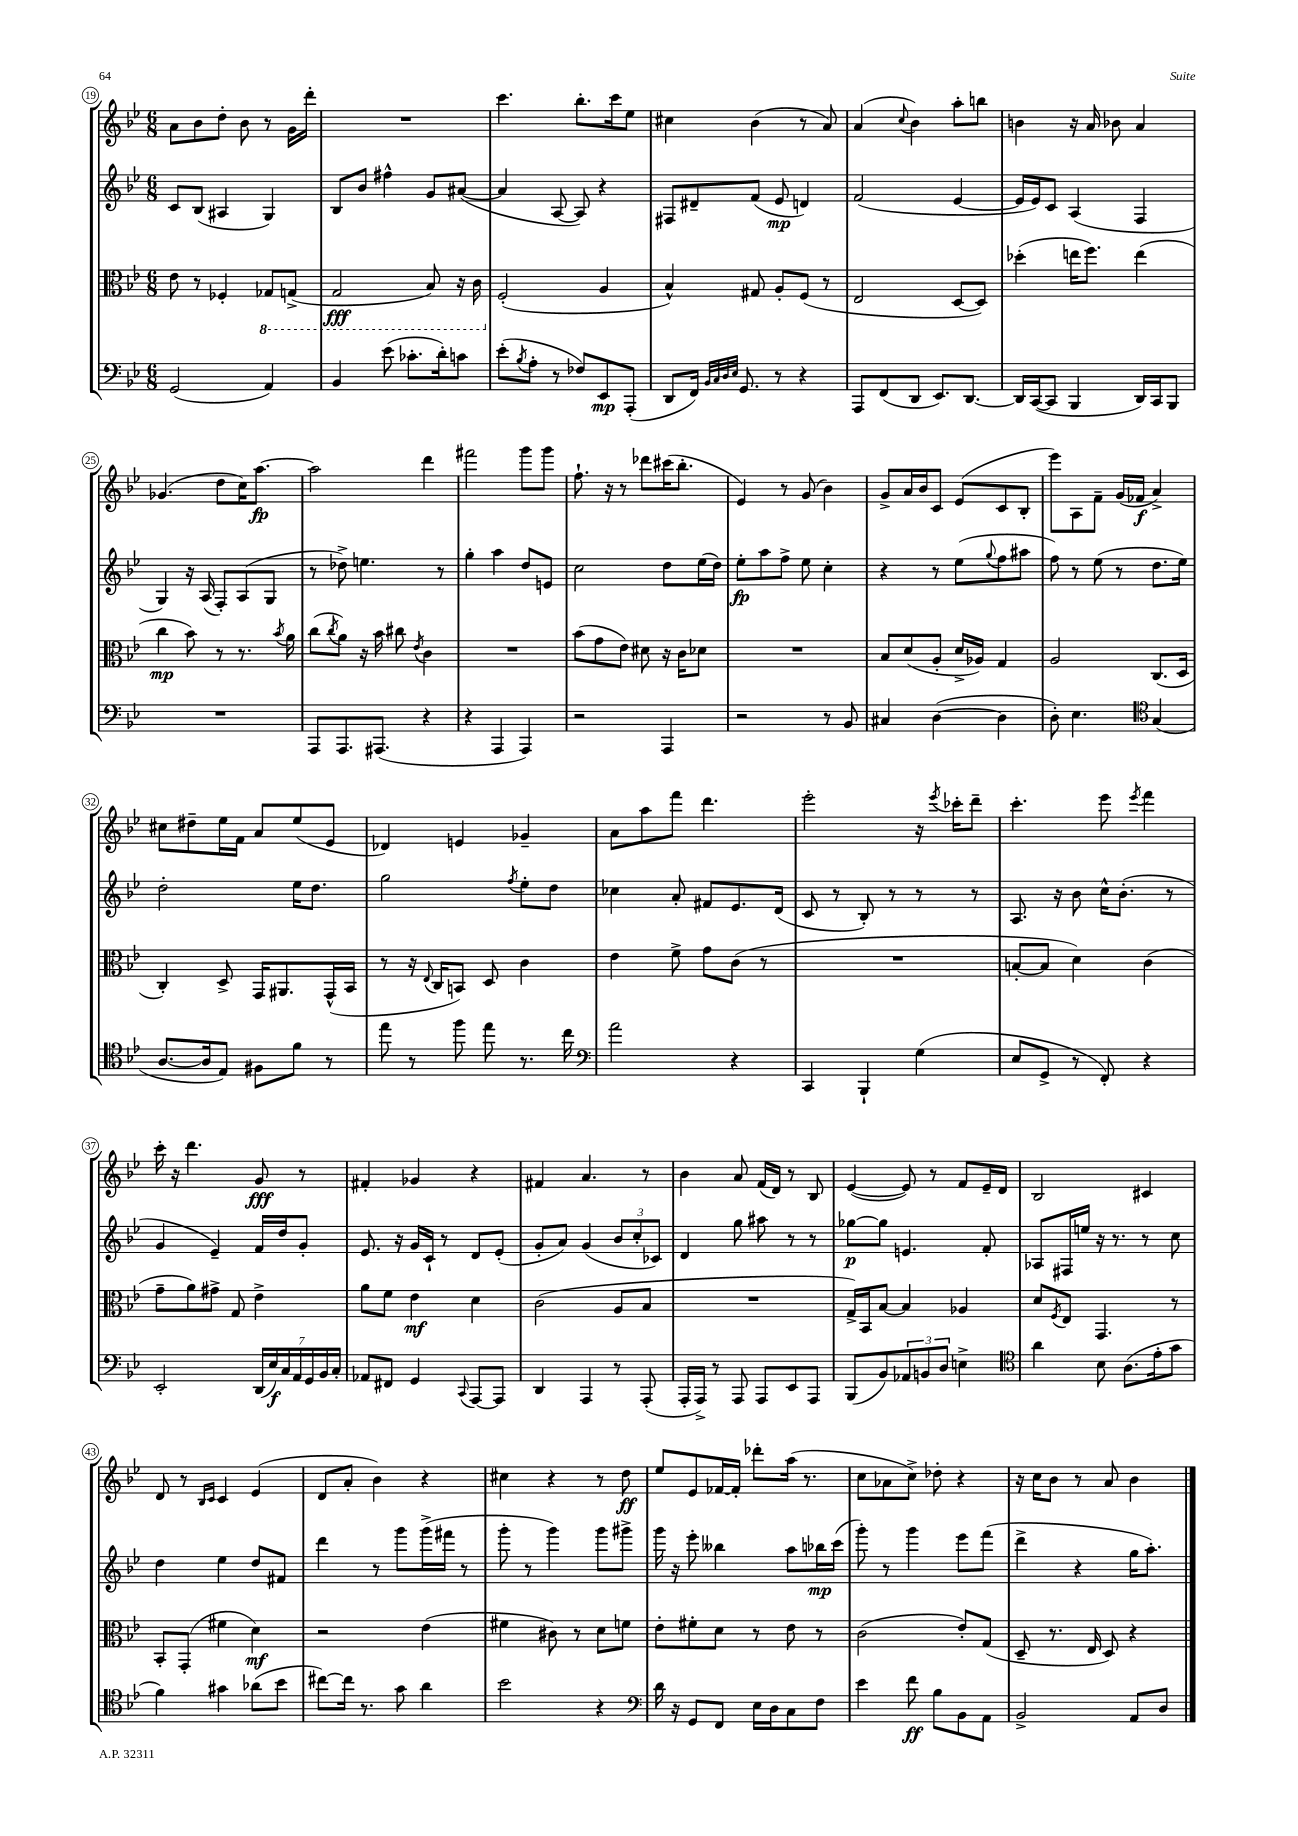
<<
\new StaffGroup <<
\new Staff = "s0" {
    \clef treble \key bes \major \numericTimeSignature \time 6/8
    a'8 bes'8 d''8-. bes'8 r8 g'16 d'''16-. |
    R2. |
    c'''4. bes''8.-. c'''16 ees''8 |
    cis''4 bes'4( r8 a'8) |
    a'4( \appoggiatura { c''8 } bes'4) a''8-. b''8 |
    b'4 r16 a'16 bes'8 a'4 |
    ges'4.( d''8 c''16) a''8.~\fp |
    a''2 d'''4 |
    fis'''2 g'''8 g'''8 |
    f''8.-! r16 r8 des'''8 cis'''16( bes''8.-. |
    ees'4) r8 g'8( bes'4) |
    g'8-> a'16 bes'16 c'8 ees'8( c'8 bes8-. |
    ees'''8) a8 f'8-- g'16( fes'16\f a'4->) |
    cis''8 dis''8-- ees''16 f'16 a'8 ees''8( ees'8 |
    des'4) e'4 ges'4-- |
    a'8 a''8 f'''8 d'''4. |
    ees'''2-. r16 \acciaccatura { ees'''8 } ces'''16-. d'''8-- |
    c'''4.-. ees'''8 \acciaccatura { ees'''8 } f'''4 |
    c'''16-. r16 d'''4. g'8\fff r8 |
    fis'4-. ges'4 r4 |
    fis'4 a'4. r8 |
    bes'4 a'8 f'16( d'16) r8 bes8 |
    ees'4~( ees'8) r8 f'8 ees'16-- d'16 |
    bes2 cis'4 |
    d'8 r8 \grace { bes16 c'16 } c'4 ees'4( |
    d'8 a'8-. bes'4) r4 |
    cis''4 r4 r8 d''8\ff |
    ees''8 ees'8 fes'16~ fes'16-. des'''8-. a''16( r8. |
    c''8 aes'8 c''8->) des''8-. r4 |
    r16 c''16 bes'8 r8 a'8 bes'4 \bar "|." |
}
\new Staff = "s1" {
    \clef treble \key bes \major \numericTimeSignature \time 6/8
    c'8 bes8( ais4 g4) |
    bes8 bes'8 fis''4-^ g'8 ais'8~( |
    ais'4 a8~ a8) r4 |
    fis8 dis'8-- f'8( ees'8\mp d'4) |
    f'2( ees'4~ |
    ees'16 ees'16) c'8 a4( f4 |
    g4) r16 a16( f8-.) a8( g8 |
    r8 des''8->) e''4. r8 |
    g''4-. a''4 d''8 e'8 |
    c''2 d''8 ees''16( d''16) |
    ees''8-.\fp a''8 f''8-> ees''8 c''4-. |
    r4 r8 ees''8( \appoggiatura { g''8 } f''8 ais''8 |
    f''8) r8 ees''8( r8 d''8. ees''16) |
    d''2-. ees''16 d''8. |
    g''2 \acciaccatura { f''8 } ees''8-. d''8 |
    ces''4 a'8-. fis'8 ees'8. d'16( |
    c'8 r8 bes8-.) r8 r8 r8 |
    a8. r16 bes'8 c''16-^ bes'8.-.( r8 |
    g'4 ees'4--) f'16 d''16 g'8-. |
    ees'8. r16 g'16 c'16-! r8 d'8 ees'8-.( |
    g'8-. a'8) g'4( \tuplet 3/2 { bes'8 c''8-. ces'8) } |
    d'4 g''8 ais''8 r8 r8 |
    ges''8~\p ges''8 e'4. f'8-. |
    aes8 fis16 e''16 r16 r8. r8 c''8 |
    d''4 ees''4 d''8 fis'8 |
    d'''4 r8 g'''8 g'''16->( fis'''16 r8 |
    g'''8-. r8 g'''4) g'''8 gis'''8-> |
    g'''16 r16 ees'''8-. beses''4 a''8 bes''16\mp c'''16( |
    g'''8-.) r8 g'''4 ees'''8 f'''8( |
    d'''4-> r4 g''16 a''8.-.) \bar "|." |
}
\new Staff = "s2" {
    \clef alto \key bes \major \numericTimeSignature \time 6/8
    ees'8 r8 fes4-. \ottava #-1 ges,8 g,8->( |
    g,2\fff bes,8) r16 c16 \ottava #0 |
    f2-.( a4 |
    bes4-^) gis8 a8-. f8( r8 |
    ees2 d8~ d8) |
    des''4-.( e''16 f''8.) e''4( |
    c''4\mp bes'8) r8 r8. \acciaccatura { bes'8 } a'16 |
    c''8( \acciaccatura { c''8 } a'8) r16 bes'16 cis''8 \acciaccatura { ees'8 } c'4 |
    R2. |
    bes'8( g'8 ees'8) dis'8 r16 c'16 des'8 |
    R2. |
    bes8 d'8( a8-. d'16-> aes16) g4 |
    a2 c8.( d16 |
    c4-.) d8-> g,16 ais,8. g,16-^( bes,16 |
    r8 r16 \appoggiatura { ees8 } c16 b,8) d8 c'4 |
    ees'4 f'8-> g'8 c'8( r8 |
    R2. |
    b8~-. b8 d'4) c'4( |
    g'8-- a'8) gis'8-> g8 ees'4-> |
    a'8 f'8 ees'4\mf d'4 |
    c'2( a8 bes8 |
    R2. |
    g16->) bes,16 bes8~ bes4 aes4 |
    d'8 \acciaccatura { f8 } ees8 g,4. r8 |
    bes,8-. g,8-.( fis'4 d'4\mf) |
    r2 ees'4( |
    fis'4 cis'8) r8 d'8 f'8 |
    ees'8-. fis'8-. d'8 r8 ees'8 r8 |
    c'2( ees'8-.) g8( |
    d8-- r8. ees16 d8) r4 \bar "|." |
}
\new Staff = "s3" {
    \clef bass \key bes \major \numericTimeSignature \time 6/8
    g,2( a,4) |
    bes,4 ees'8( ces'8.-. d'16-.) c'8 |
    ees'8-.( \acciaccatura { bes8 } a8-. r8 fes8) ees,8\mp a,,8-.( |
    d,8 f,16) \grace { bes,32 c32 d32 ees32 } g,8. r8 r4 |
    a,,8 f,8( d,8 ees,8.) d,8.~ |
    d,16 c,16~( c,8 bes,,4 d,16) c,16 bes,,8 |
    R2. |
    a,,8 a,,8. ais,,8.( r4 |
    r4 a,,4 a,,4) |
    r2 a,,4 |
    r2 r8 bes,8 |
    cis4 d4~( d4 |
    d8-.) ees4. \clef tenor g4( |
    a8.~ a16 ees8) fis8 f'8 r8 |
    ees''8 r8 f''8 ees''8 r8. c''16 |
    \clef bass a'2 r4 |
    c,4 bes,,4-! g4( |
    ees8 g,8-> r8 f,8-.) r4 |
    ees,2-. \tuplet 7/4 { d,16( ees16\f) c16 a,16 g,16 bes,16 c16-. } |
    aes,8 fis,8 g,4 \appoggiatura { c,8 } a,,8~ a,,8 |
    d,4 a,,4 r8 a,,8-.( |
    a,,16-. a,,16->) r8 a,,8 a,,8 ees,8 a,,8 |
    bes,,8( bes,8) \tuplet 3/2 { aes,8 b,8 d8 } e4-> |
    \clef tenor a'4 bes8 a8.( ees'16-. g'8 |
    f'4) gis'4 aes'8( bes'8 |
    cis''8~) cis''16 r8. g'8 a'4 |
    bes'2 r4 |
    \clef bass d'16 r16 g,8 f,8 ees16 d16 c8 f8 |
    ees'4 f'8\ff bes8 bes,8 a,8 |
    bes,2-> a,8 d8 \bar "|." |
}
>>
>>
\layout { \context { \Score currentBarNumber = #19 \override BarNumber.stencil = #(make-stencil-circler 0.1 0.3 ly:text-interface::print) } }
